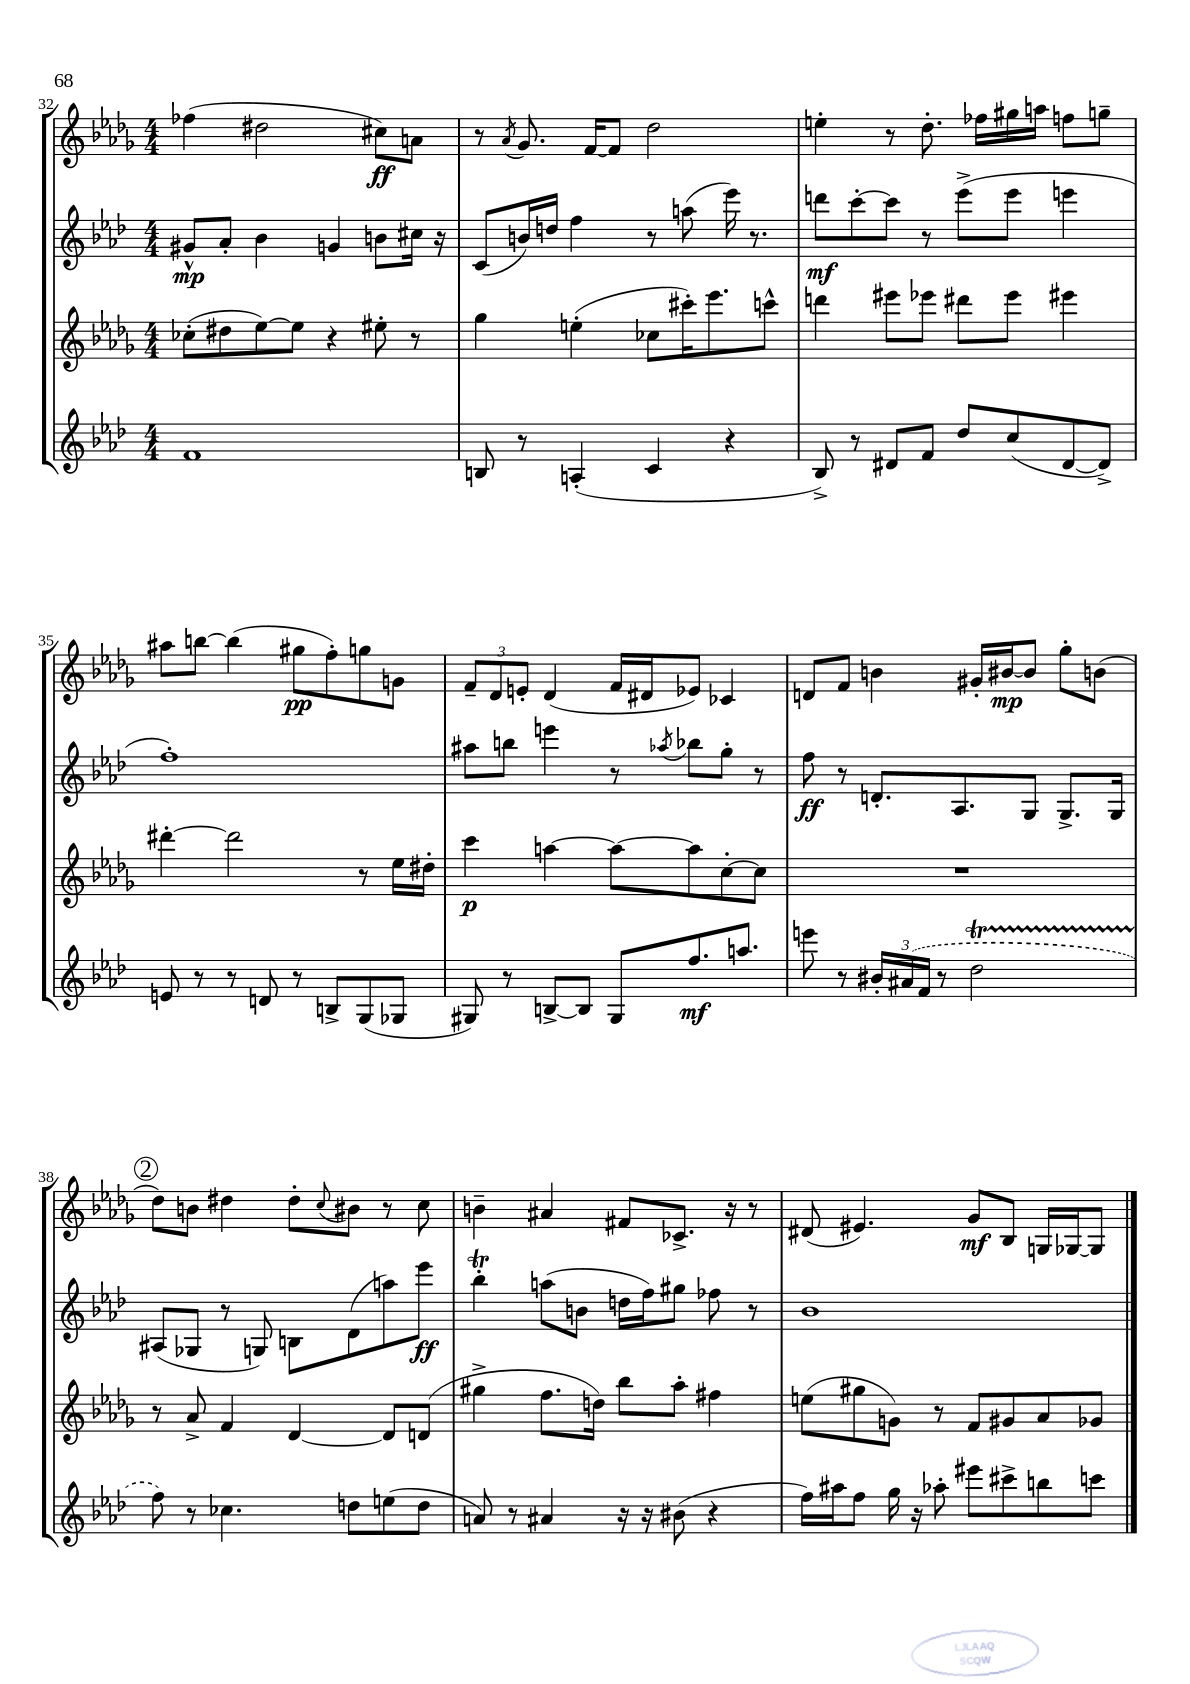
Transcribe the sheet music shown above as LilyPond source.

<<
\new StaffGroup <<
\new Staff = "s0" {
    \clef treble \key des \major \numericTimeSignature \time 4/4
    fes''4( dis''2 cis''8\ff) a'8 |
    r8 \acciaccatura { aes'8 } ges'8. f'16~ f'8 des''2 |
    e''4-. r8 des''8.-. fes''16 gis''16 a''16 f''8 g''8-- |
    ais''8 b''8~ b''4( gis''8\pp f''8-.) g''8 g'8 |
    \tuplet 3/2 { f'8-- des'8 e'8-. } des'4( f'16 dis'16 ees'8) ces'4 |
    d'8 f'8 b'4 gis'16-. bis'16~\mp bis'8 ges''8-. b'8( |
    \mark \markup { \circle "2" } des''8) b'8 dis''4 dis''8-. \appoggiatura { c''8 } bis'8 r8 c''8 |
    b'4-- ais'4 fis'8 ces'8.-> r16 r8 |
    dis'8( eis'4.) ges'8\mf bes8 g16 ges16~ ges8 \bar "|." |
}
\new Staff = "s1" {
    \clef treble \key aes \major \numericTimeSignature \time 4/4
    gis'8-^\mp aes'8-. bes'4 g'4 b'8 cis''16 r16 |
    c'8( b'16) d''16 f''4 r8 a''8( ees'''16) r8. |
    d'''8\mf c'''8~-. c'''8 r8 ees'''8->( ees'''8 e'''4 |
    f''1-.) |
    ais''8 b''8 e'''4 r8 \acciaccatura { aes''8 } bes''8 g''8-. r8 |
    f''8\ff r8 d'8.-. aes8. g8 g8.-> g16 |
    \mark \markup { \circle "2" } ais8( ges8 r8 g8) b8 des'8( a''8) ees'''8\ff |
    bes''4-.\trill a''8( b'8 d''16 f''16) gis''8 fes''8 r8 |
    bes'1 \bar "|." |
}
\new Staff = "s2" {
    \clef treble \key des \major \numericTimeSignature \time 4/4
    ces''8-.( dis''8 ees''8~) ees''8 r4 eis''8-. r8 |
    ges''4 e''4-.( ces''8 cis'''16-.) ees'''8. c'''8-^ |
    d'''4 eis'''8 ees'''8 dis'''8 ees'''8 eis'''4 |
    dis'''4~-. dis'''2 r8 ees''16 dis''16-. |
    c'''4\p a''4~ a''8~ a''8 c''8~-. c''8 |
    R1 |
    \mark \markup { \circle "2" } r8 aes'8-> f'4 des'4~ des'8 d'8( |
    gis''4-> f''8. d''16) bes''8 aes''8-. fis''4 |
    e''8( gis''8 g'8) r8 f'8 gis'8 aes'8 ges'8 \bar "|." |
}
\new Staff = "s3" {
    \clef treble \key aes \major \numericTimeSignature \time 4/4
    f'1 |
    b8 r8 a4-.( c'4 r4 |
    bes8->) r8 dis'8 f'8 des''8 c''8( dis'8~ dis'8->) |
    e'8 r8 r8 d'8 r8 b8-> g8( ges8 |
    gis8) r8 b8~-> b8 gis8 f''8.\mf a''8. |
    e'''8 r8 \tuplet 3/2 { bis'16-. \once \slurDashed ais'16( f'16 } r8 des''2\startTrillSpan |
    \mark \markup { \circle "2" } f''8\stopTrillSpan) r8 ces''4. d''8 e''8( d''8 |
    a'8) r8 ais'4 r16 r16 bis'8( r4 |
    f''16) ais''16 f''8 g''16 r16 aes''8-. eis'''8 cis'''8-> b''8 c'''8 \bar "|." |
}
>>
>>
\layout { \context { \Score currentBarNumber = #32 } }
